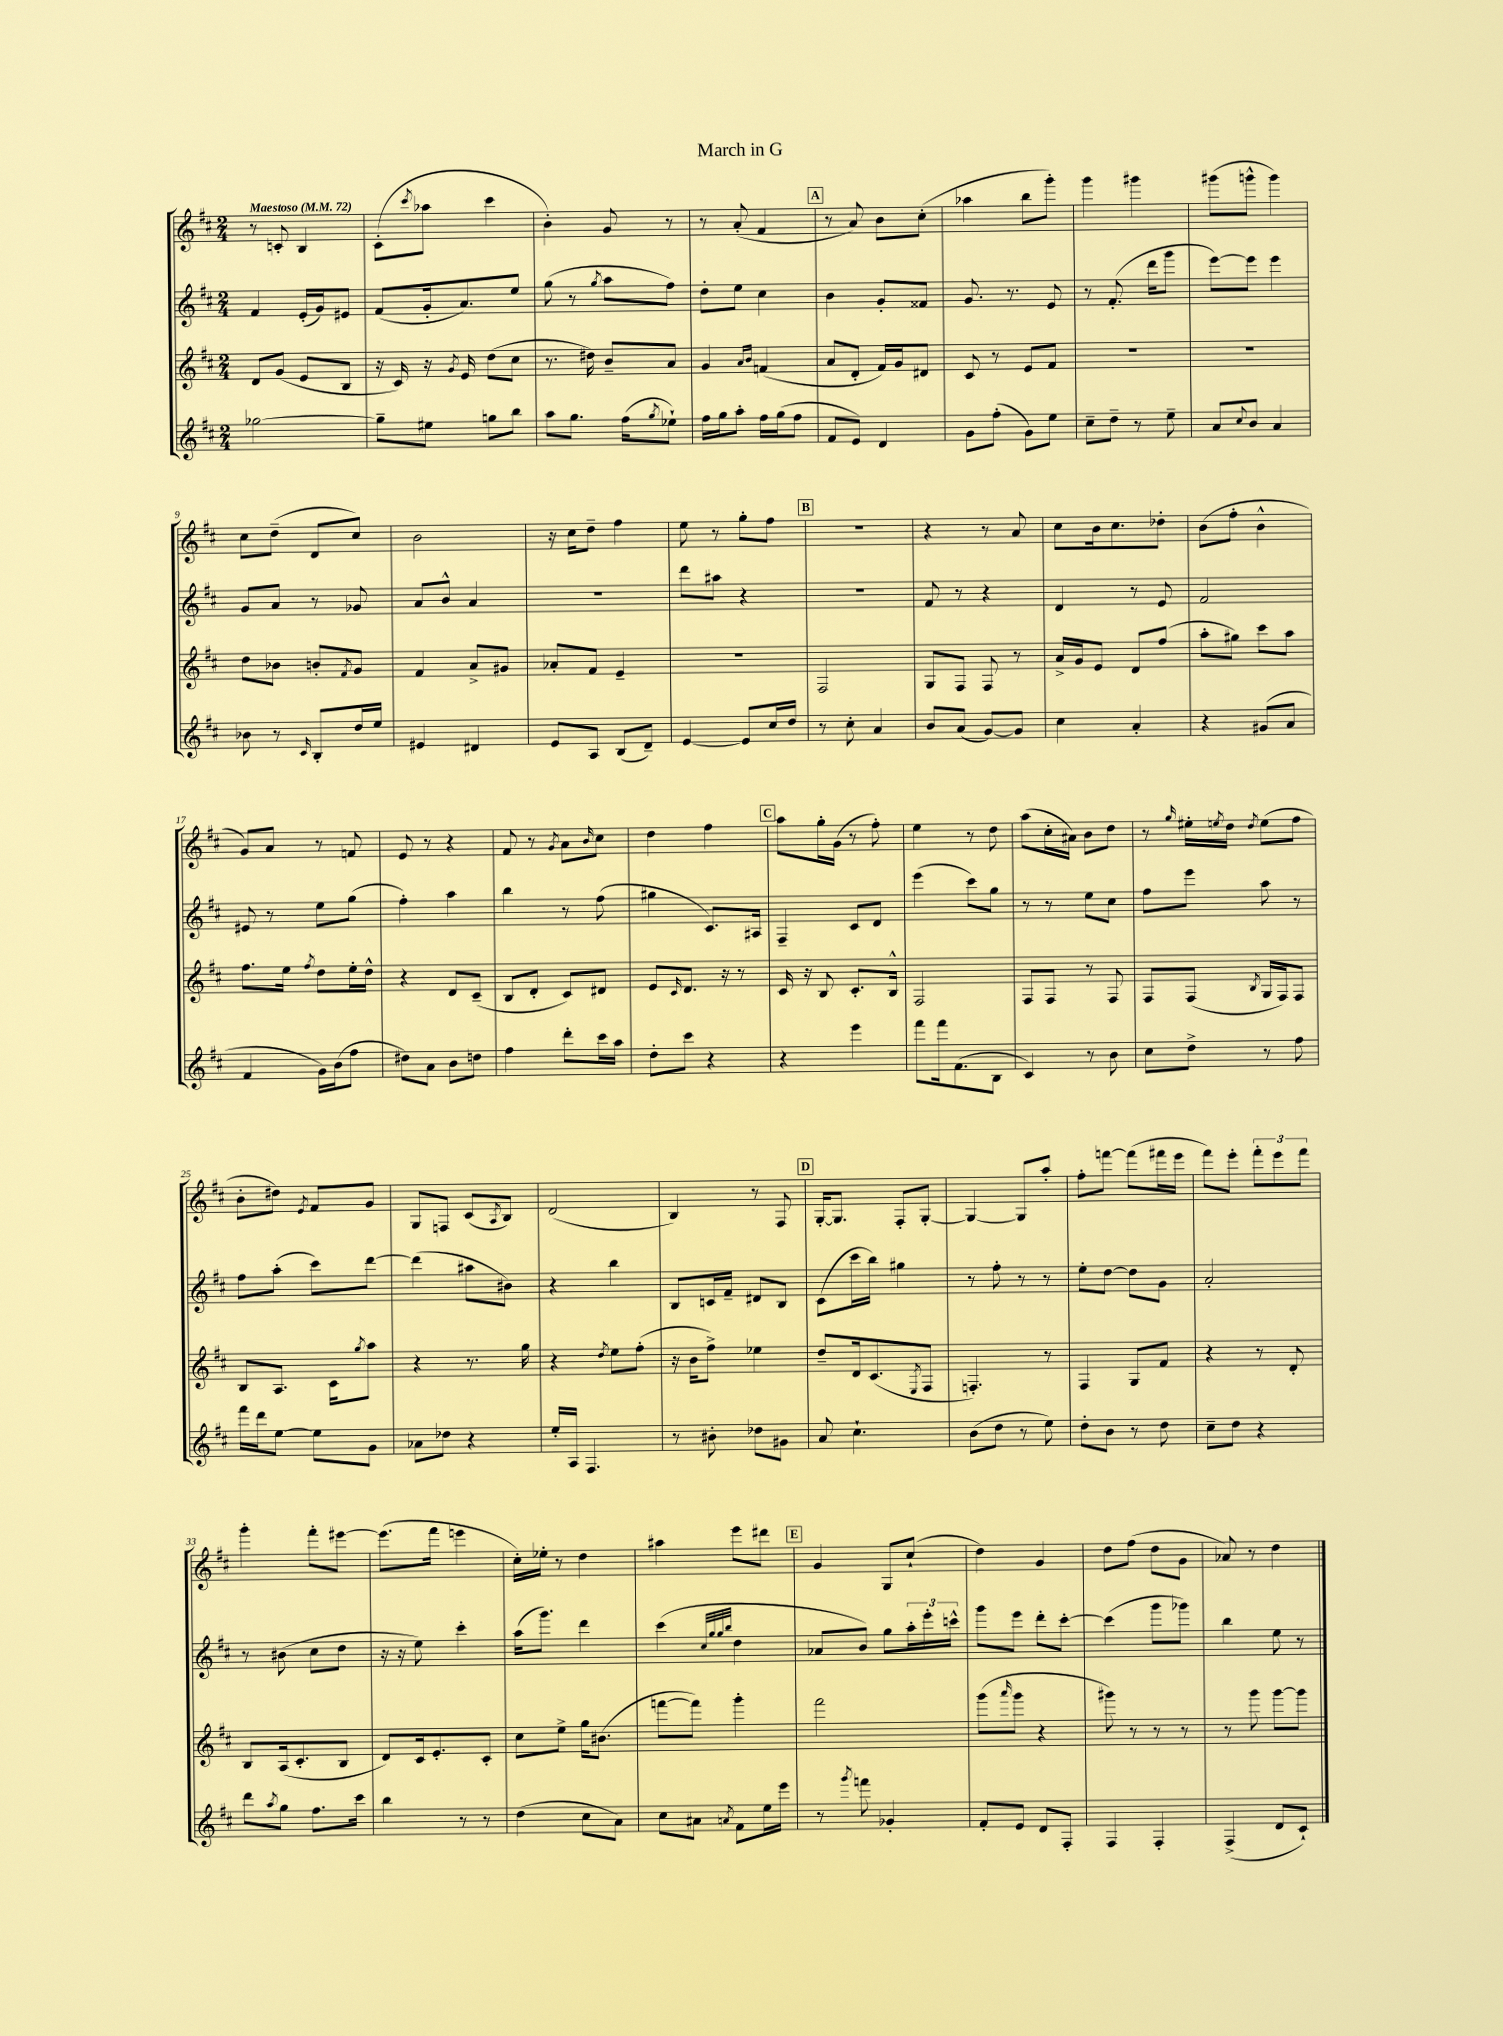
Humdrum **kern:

**kern	**kern	**kern	**kern
*staff4	*staff3	*staff2	*staff1
*clefG2	*clefG2	*clefG2	*clefG2
*k[f#c#]	*k[f#c#]	*k[f#c#]	*k[f#c#]
*M2/4	*M2/4	*M2/4	*M2/4
*MM72	*MM72	*MM72	*MM72
[2gg-\	8d/L	4f#/	8r
.	(8g/J	.	8c'/
.	8e/L	(16e'/LL	4B/
.	.	16g/J)	.
.	8B/J	8e#/J	.
=	=	=	=
8gg-~\]L	16r	(8f#/L	(8c#'\L
.	16c#/)	.	.
.	.	.	8qccc#/
8ee#\J	16r	16g'/k	8aa-\J
.	8qg/	.	.
.	16e/	8.a/)	.
8gg\L	(8dd\L	.	4ccc#\
8bb\J	8cc#\J	8ee/J	.
=	=	=	=
8aa\L	8.r	(8gg\	4b'\)
8.gg\J	.	8r	.
.	16dd#\)	.	.
.	.	8qgg/	.
.	8b~/L	8aa\L	8g/
(16ff#\LK	.	.	.
8qgg/	.	.	.
8ee-`\J)	8a/J	8ff#\J)	8r
=	=	=	=
16ff#\LL	4g/	8dd'\L	8r
16gg\J	.	.	.
8aa'\J	.	8ee\J	(8a'/
.	16qqa/LL	.	.
.	16qqb/JJ	.	.
16ff#\LL	(4f/	4cc#\	4f#/
(16gg\J	.	.	.
8ff#\J	.	.	.
=	=	=	=
8f#/L	8a/L	4b\	8r
8e/J)	8d'/J	.	8a/)
4d/	16f#/LL)	8g'/L	8b\L
.	16g/J	.	.
.	8d#/J	8f##/J	(8cc#'\J
=	=	=	=
8g\L	8c#/	8.g/	4aa-\
(8ff#'\J	8r	.	.
.	.	8.r	.
8g\L)	8e/L	.	8bb\L
8ee\J	8f#/J	8e/	8ggg'\J)
=	=	=	=
8cc#~\L	2r	8r	4ggg\
8dd~\J	.	(8.f#'/	.
8r	.	.	4ggg#\
.	.	16ddd\LK	.
8ee~\	.	8ggg\J	.
=	=	=	=
8a/L	2r	[8eee\L)	(8ggg#\L
8qqcc#/	.	.	.
8b/J	.	8eee\]J	8ggg^^\J
4a/	.	4eee\	4ggg\)
=	=	=	=
8b-\	8dd\L	8g/L	8cc#\L
8r	8b-\J	8a/J	(8dd~\J
16qqc#/	.	.	.
8B'/L	8b'/L	8r	8d/L
.	8qf#/	.	.
16dd/L	8g/J	8g-/	8cc#/J)
16ee/JJ	.	.	.
=	=	=	=
4e#/	4f#/	8a/L	2b\
.	.	8b^^/J	.
4d#/	8a^/L	4a/	.
.	8g#/J	.	.
=	=	=	=
8e/L	8a-'/L	2r	16r
.	.	.	16cc#\LK
8A/J	8f#/J	.	8dd~\J
(8B/L	4e~/	.	4ff#\
8d~/J)	.	.	.
=	=	=	=
[4e/	2r	8ddd\L	8ee\
.	.	8aa#\J	8r
8e/]L	.	4r	8gg'\L
16cc#/L	.	.	8ff#\J
16dd/JJ	.	.	.
=	=	=	=
8r	2F#/	2r	2r
8cc#'\	.	.	.
4a/	.	.	.
=	=	=	=
8b/L	8G/L	8f#/	4r
(8a/J	8F#/J	8r	.
[8g/L)	8F#/	4r	8r
8g/]J	8r	.	8a/
=	=	=	=
4cc#\	16a^/LL	4d/	8cc#\L
.	16g/J	.	.
.	8e/J	.	16b\k
.	.	.	8.cc#\
4a'/	8d/L	8r	.
.	(8ff#/J	8e/	8dd-'\J
=	=	=	=
4r	8aa'\L	2f#/	(8b\L
.	8gg#\J)	.	8ff#'\J
(8g#/L	8ccc#\L	.	4b^^\
8a/J	8aa\J	.	.
=	=	=	=
4f#/	8.ff#\L	8e#/	8g/L)
.	.	8r	8a/J
.	16ee\Jk	.	.
.	8qff#/	.	.
16g\LL)	8dd\L	8ee\L	8r
(16b\J	.	.	.
8ff#\J	16ee'\L	(8gg\J	8f/
.	16dd^^\JJ	.	.
=	=	=	=
8dd#\L)	4r	4ff#'\)	8e/
8a\J	.	.	8r
8b\L	8d/L	4aa\	4r
8dd\J	(8c#~/J	.	.
=	=	=	=
4ff#\	8B/L	4bb\	8f#/
.	8d'/J	.	8r
.	.	.	8qg/
8ddd'\L	8c#/L)	8r	8a\L
.	.	.	16qqb/
16ccc#\L	8d#/J	(8ff#\	8cc#\J
16aa\JJ	.	.	.
=	=	=	=
8dd'\L	8e/L	4gg#\	4dd\
.	16qqc#/	.	.
8ccc#\J	8.d/J	.	.
4r	.	8.c#/L)	4ff#\
.	16r	.	.
.	8r	.	.
.	.	16A#/Jk	.
=	=	=	=
4r	16c#/	4F#~/	8aa\L
.	16r	.	.
.	8B/	.	16gg'\L
.	.	.	(16g\JJ
4eee\	8.c#'/L	8c#/L	8r
.	.	8d/J	8ff#'\)
.	16B^^/Jk	.	.
=	=	=	=
8fff#\L	2F#/	(4eee\	4ee\
16fff#\k	.	.	.
(8.f#\	.	.	.
.	.	8ccc#\L)	8r
8B\J	.	8gg\J	8dd\
=	=	=	=
4c#/)	8F#/L	8r	(8aa\L
.	8F#/J	8r	16cc#'\L
.	.	.	16a#\JJ)
8r	8r	8ee\L	8b\L
8b\	8F#/	8cc#\J	8dd\J
=	=	=	=
8cc#\L	8F#/L	8ff#\L	8r
.	.	.	16qqgg/
8dd^\J	(8F#/J	8eee\J	16ee#'\LL
.	.	.	8qee/
.	.	.	16dd\JJ
.	8qB/	.	8qdd/
8r	16G/LL	8aa\	(8ee\L
.	16F#/J)	.	.
8ff#\	8F#/J	8r	8ff#\J
=	=	=	=
16fff#\LL	8B/L	8ff#\L	8b'\L
16ddd\J	.	.	.
[8ee\J	8.A/J	(8aa'\J	8dd#\J)
.	.	.	8qe/
8ee\]L	.	8ccc#\L)	8f#/L
.	16c#\LK	.	.
.	8qgg/	.	.
8g\J	8aa\J	[8ddd\J	8g/J
=	=	=	=
8a-\L	4r	(4ddd\]	8G/L
8dd-\J	.	.	8F/J
4r	8.r	8aa#\L	(8c#/L
.	.	.	8qA/
.	.	8b#\J)	8B/J)
.	16gg\	.	.
=	=	=	=
16ee'/LL	4r	4r	(2d/
16A/JJ	.	.	.
4.F#/	.	.	.
.	8qdd/	.	.
.	8ee\L	4bb\	.
.	(8ff#'\J	.	.
=	=	=	=
8r	16r	8B/L	4B/)
.	16b\LK	.	.
8b#'\	8ff#^\J)	16c/L	.
.	.	16f#~/JJ	.
8dd-\L	4ee-\	8d#/L	8r
8g#\J	.	8B/J	8F#/
=	=	=	=
8a/	8dd~/L	(8c#\L	[16G'/LK
.	.	.	8.G/]J
4.cc#`\	16d/k	16ccc#\L	.
.	(8.c#/	16bb\JJ)	.
.	.	4gg#\	8F#'/L
.	8qE/	.	.
.	8F#/J	.	[8G'/J
=	=	=	=
(8b\L	4.F'/)	8r	4G/_
8dd\J	.	8ff#'\	.
8r	.	8r	8G/]L
8ee\)	8r	8r	8aa'/J
=	=	=	=
8dd'\L	4F#/	8ee'\L	8ff#'\L
8b\J	.	[8dd\J	[8fff\J
8r	8G/L	8dd\]L	(8fff\]L
8dd\	8f#/J	8g\J	16fff#\L
.	.	.	16eee\JJ
=	=	=	=
8cc#~\L	4r	2a'/	8fff#\L)
8dd\J	.	.	8eee'\J
4r	8r	.	12fff#'\L
.	.	.	12eee\
.	8d'/	.	.
.	.	.	12fff#\J
=	=	=	=
8ddd\L	8B/L	8r	4ggg'\
8qaa/	.	.	.
8gg\J	(16A/k	(8b#\	.
.	8.c#'/	.	.
8.ff#\L	.	8cc#\L	8fff#'\L
.	8B/J	8dd\J	[8eee#\J
16ccc#\Jk	.	.	.
=	=	=	=
4bb\	8d/L)	16r	(8.eee#\]L
.	.	16r	.
.	16c#/k	8ee\)	.
.	8.e'/	.	16fff#\Jk
8r	.	4ccc#'\	4eee\
8r	8c#'/J	.	.
=	=	=	=
(4dd\	8cc#\L	(16aa\LK	16cc#'\LL)
.	.	8.ggg\J)	16ee-'\JJ
.	8ee^\J	.	8r
8cc#\L	16gg\LK	4ddd\	4dd\
.	(8.b#\J	.	.
8a\J)	.	.	.
=	=	=	=
8cc#\L	[8fff\L	(4ccc#\	4aa#\
8a#\J	8fff\]J)	.	.
.	.	32qqcc#/LLL	.
.	.	32qqgg/	.
.	.	32qqgg/	.
8qa/	.	32qqbb/JJJ	.
8f#\L	4ggg'\	4dd\	8eee\L
16ee\L	.	.	8ddd#\J
16eee\JJ	.	.	.
=	=	=	=
8r	2fff#\	8a-/L	4g/
8qggg/	.	.	.
8fff\	.	8b/J)	.
4g-'/	.	8gg\L	8G/L
.	.	24aa'\L	(8cc#`/J
.	.	24eee'\	.
.	.	24ccc^^\JJ	.
=	=	=	=
8f#'/L	(8ggg\L	8ggg\L	4dd\)
.	16qqaaa/	.	.
8e/J	8ggg\J	8eee\J	.
8d/L	4r	8ddd'\L	4g/
8F#'/J	.	[8ccc#'\J	.
=	=	=	=
4F#/	8ggg#\)	(4ccc#\]	8dd\L
.	8r	.	(8ff#\J
4F#'/	8r	8ggg\L	8dd\L
.	8r	8ggg-\J)	8g\J
=	=	=	=
(4F#^/	8r	4bb\	8a-/)
.	8ggg\	.	8r
8d/L	[8ggg\L	8ee\	4dd\
8c#`/J)	8ggg\]J	8r	.
==	==	==	==
*-	*-	*-	*-
